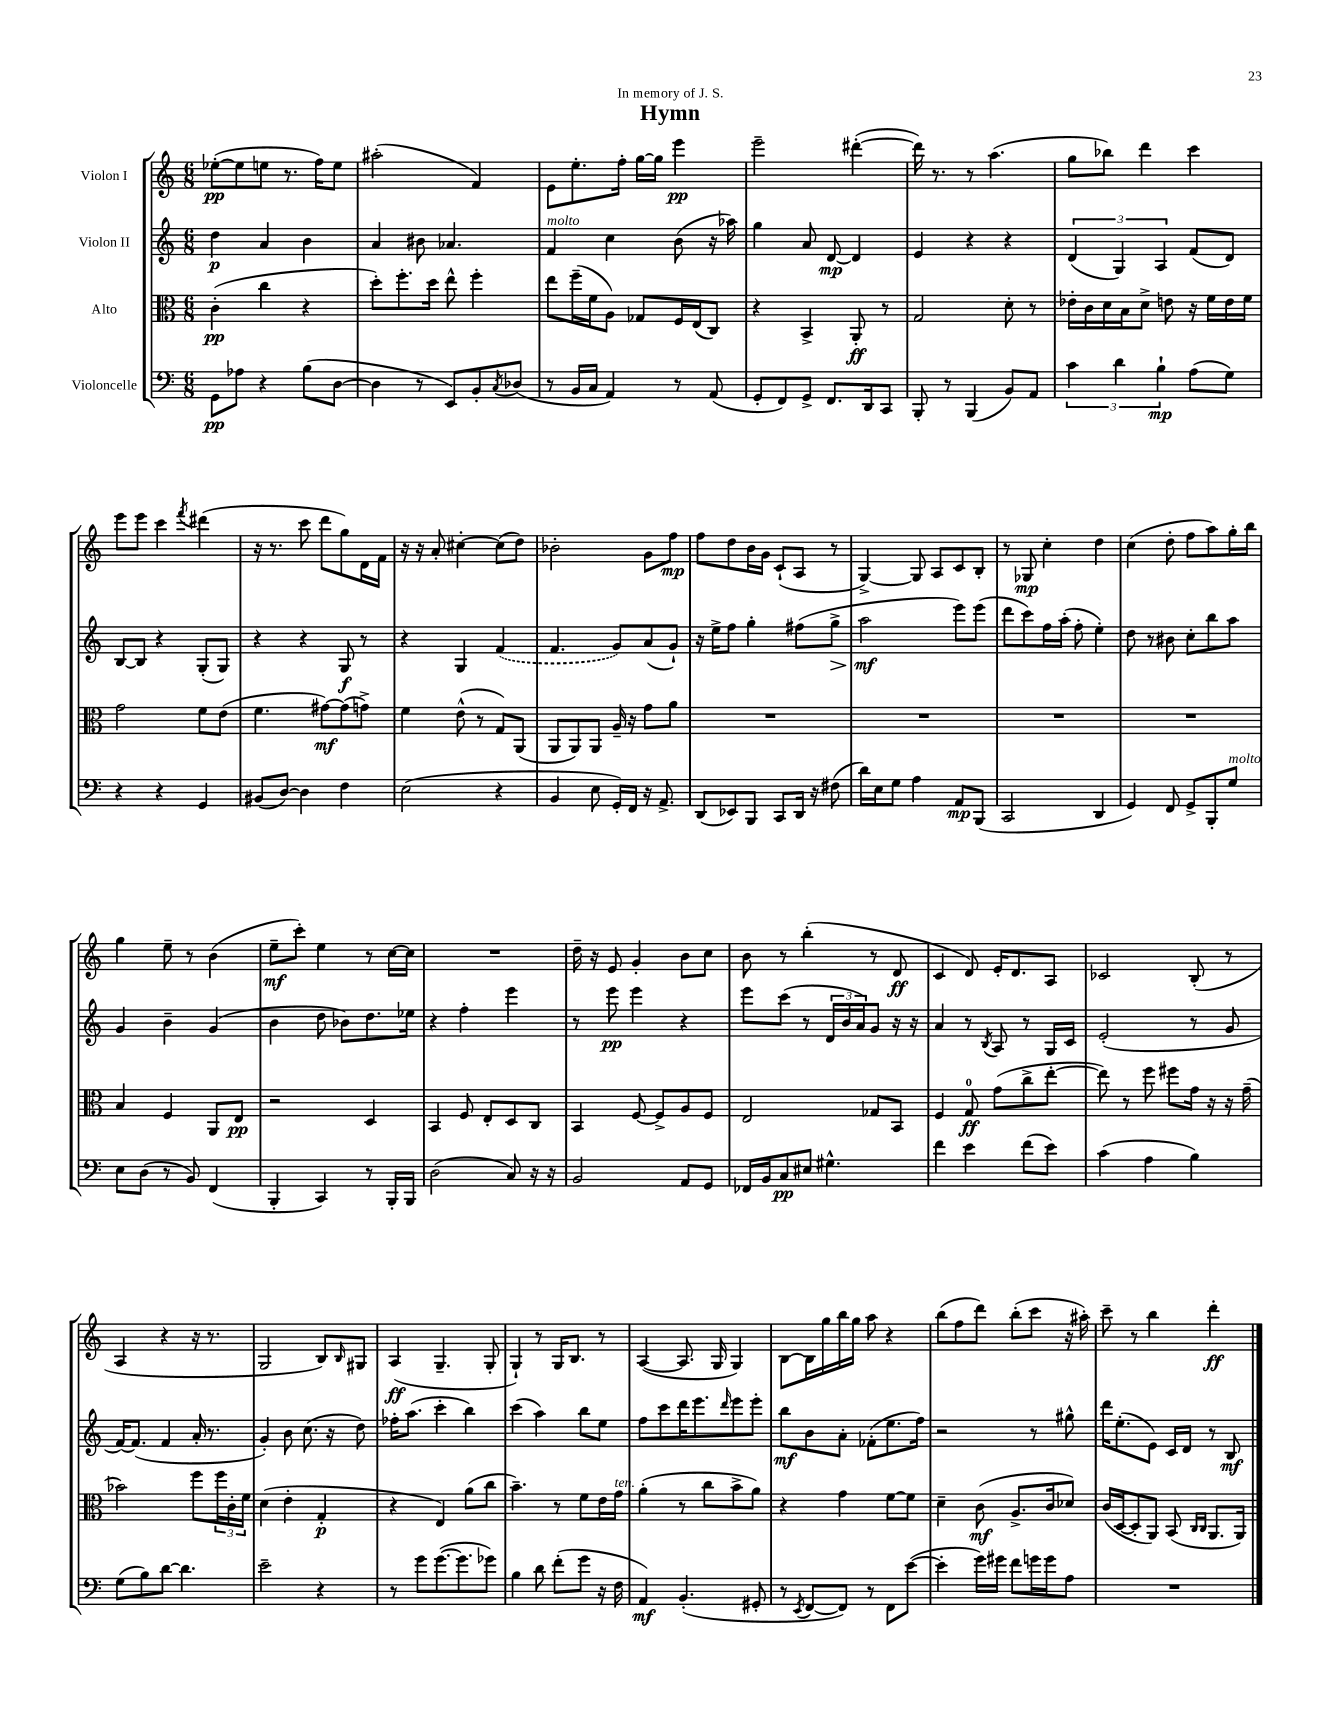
\header { title = "Hymn" dedication = "In memory of J. S." }
<<
\new StaffGroup <<
\new Staff = "s0" \with { instrumentName = "Violon I" } {
    \clef treble \key c \major \numericTimeSignature \time 6/8
    ees''8~-.\pp( ees''8 e''8 r8. f''16) e''8 |
    ais''2-.( f'4) |
    e'8 e''8.-. f''16-. g''16~ g''16 e'''4\pp |
    e'''2-- dis'''4~-.( |
    dis'''16) r8. r8 a''4.( |
    g''8 bes''8) d'''4 c'''4 |
    e'''8 e'''8 c'''4 \acciaccatura { f'''8 } dis'''4( |
    r16 r8. c'''8 d'''8 g''8) d'16 f'16 |
    r16 r16 a'8-. cis''4~-. cis''8( d''8) |
    bes'2-. g'8 f''8\mp |
    f''8 d''8 b'16 g'16 c'8-!( a8 r8 |
    g4~->) g8 a8 c'8 b8-. |
    r8 ges8\mp c''4-. d''4 |
    c''4( d''8-. f''8 a''8) g''16-. b''16 |
    g''4 e''8-- r8 b'4( |
    e''8--\mf c'''8-.) e''4 r8 c''16~ c''16 |
    R2. |
    d''16-- r16 e'8 g'4-. b'8 c''8 |
    b'8 r8 b''4-.( r8 d'8\ff |
    c'4 d'8) e'16-. d'8. a8 |
    ces'2 b8-.( r8 |
    a4 r4 r16 r8. |
    g2 b8) \grace { b16 } gis8 |
    a4\ff( g4.-- g8-. |
    g4-!) r8 g16 b8. r8 |
    a4~( a8. g16 g4) |
    b8~ b16 g''16 b''16 g''16 a''8 r4 |
    b''8( f''8 d'''8) b''8-.( c'''8 r16 ais''16-.) |
    c'''8-- r8 b''4 d'''4-.\ff \bar "|." |
}
\new Staff = "s1" \with { instrumentName = "Violon II" } {
    \clef treble \key c \major \numericTimeSignature \time 6/8
    d''4\p a'4 b'4 |
    a'4 bis'8 aes'4. |
    f'4^\markup { \italic "molto" } c''4 b'8( r16 aes''16) |
    g''4 a'8 d'8~\mp d'4 |
    e'4 r4 r4 |
    \tuplet 3/2 { d'4( g4) a4 } f'8( d'8) |
    b8~ b8 r4 g8-.( g8) |
    r4 r4 g8\f r8 |
    r4 g4 \once \slurDashed f'4( |
    f'4. g'8) a'8( g'8-!) |
    r16 e''16-> f''8 g''4-. fis''8( g''8->\> |
    a''2\mf\! e'''8) e'''8( |
    d'''8 c'''8) f''16 a''16-.( f''8-. e''4-.) |
    d''8 r8 bis'8 c''8-. b''8 a''8 |
    g'4 b'4-- g'4( |
    b'4 d''8 bes'8) d''8. ees''16 |
    r4 f''4-. e'''4 |
    r8 e'''8\pp e'''4 r4 |
    e'''8 c'''8( r8 \tuplet 3/2 { d'16 b'16 a'16) } g'8 r16 r16 |
    a'4 r8 \acciaccatura { b8 } a8 r8 g16 c'16 |
    e'2-.( r8 g'8 |
    f'16~) f'8.( f'4 a'16-. r8. |
    g'4-.) b'8 c''8.( r16 d''8) |
    fes''16-. a''8.( c'''4-. b''4) |
    c'''4( a''4) b''8 e''8 |
    f''8 c'''8 d'''16 e'''8. \grace { d'''16 } e'''8 e'''8-. |
    b''8\mf b'8 a'8-. fes'8-.( e''8. f''16) |
    r2 r8 gis''8-^ |
    d'''16 e''8.-.( e'8) c'16 d'16 r8 b8\mf \bar "|." |
}
\new Staff = "s2" \with { instrumentName = "Alto" } {
    \clef alto \key c \major \numericTimeSignature \time 6/8
    c'4-.\pp( c''4 r4 |
    d''8-.) f''8.-. d''16 e''8-^ f''4-. |
    e''8 f''16--( f'16 a8) ges8 f16 e16( c8) |
    r4 b,4-> a,8-.\ff r8 |
    g2 d'8-. r8 |
    ees'16-. c'16 d'16 b16 d'8-> e'8 r16 f'16 e'16 f'16 |
    g'2 f'8 e'8( |
    f'4. gis'8~\mf) gis'8( g'8->) |
    f'4 e'8-^( r8 g8) a,8( |
    a,8 a,8) a,8 a16-- r16 g'8 a'8 |
    R2. |
    R2. |
    R2. |
    R2. |
    b4 f4 a,8 e8\pp |
    r2 d4 |
    b,4 f8 e8-. d8 c8 |
    b,4 f8~ f8-> a8 f8 |
    e2 ges8 b,8 |
    f4 g8-0\ff g'8( c''8-> e''8~-. |
    e''8) r8 f''8 fis''8 g'16 r16 r16 g'16--( |
    bes'2) f''8 \tuplet 3/2 { f''16 c'16-. f'16 } |
    d'4( e'4-. g4-.\p |
    r4 e4) a'8( c''8 |
    b'4.--) r8 f'8 e'16 g'16^\markup { \italic "ten." } |
    a'4-.( r8 c''8 b'8-> a'8) |
    r4 g'4 f'8~ f'8 |
    d'4-- c'8\mf( a8.-> c'16 des'8) |
    c'16( d16~ d8-. a,8) b,8( \grace { c16 c16 } a,8. a,16) \bar "|." |
}
\new Staff = "s3" \with { instrumentName = "Violoncelle" } {
    \clef bass \key c \major \numericTimeSignature \time 6/8
    g,8\pp aes8 r4 b8( d8~ |
    d4 r8 e,8) b,8-. \acciaccatura { c8 } des8( |
    r8 b,16 c16 a,4) r8 a,8( |
    g,8-. f,8) g,8-> f,8. d,16 c,8 |
    b,,8-. r8 b,,4( b,8) a,8 |
    \tuplet 3/2 { c'4 d'4 b4-!\mp } a8( g8) |
    r4 r4 g,4 |
    bis,8( d8~) d4 f4 |
    e2( r4 |
    b,4 e8 g,16-.) f,16 r16 a,8.-> |
    d,8( ees,8) b,,8 c,8 d,16 r16 fis8( |
    d'16) e16 g8 a4 a,8\mp b,,8( |
    c,2 d,4 |
    g,4) f,8 g,8-> b,,8-. g8^\markup { \italic "molto" } |
    e8 d8( r8 b,8) f,4( |
    b,,4-. c,4) r8 b,,16-. b,,16 |
    d2( c8) r16 r16 |
    b,2 a,8 g,8 |
    fes,16 b,16 c8\pp eis8 gis4.-^ |
    f'4 e'4 f'8( e'8) |
    c'4( a4 b4) |
    g8( b8) d'8~ d'4. |
    e'2-- r4 |
    r8 g'8 g'8.~( g'8. ges'8) |
    b4 d'8 f'8-.( g'8 r16 f16 |
    a,4\mf) b,4.-.( gis,8-. |
    r8 \acciaccatura { e,8 } f,8~ f,8) r8 f,8 e'8~( |
    e'4-. g'16) gis'16 f'8 g'16 g'16 a8 |
    R2. \bar "|." |
}
>>
>>
\layout { \context { \Score \remove "Bar_number_engraver" } }
